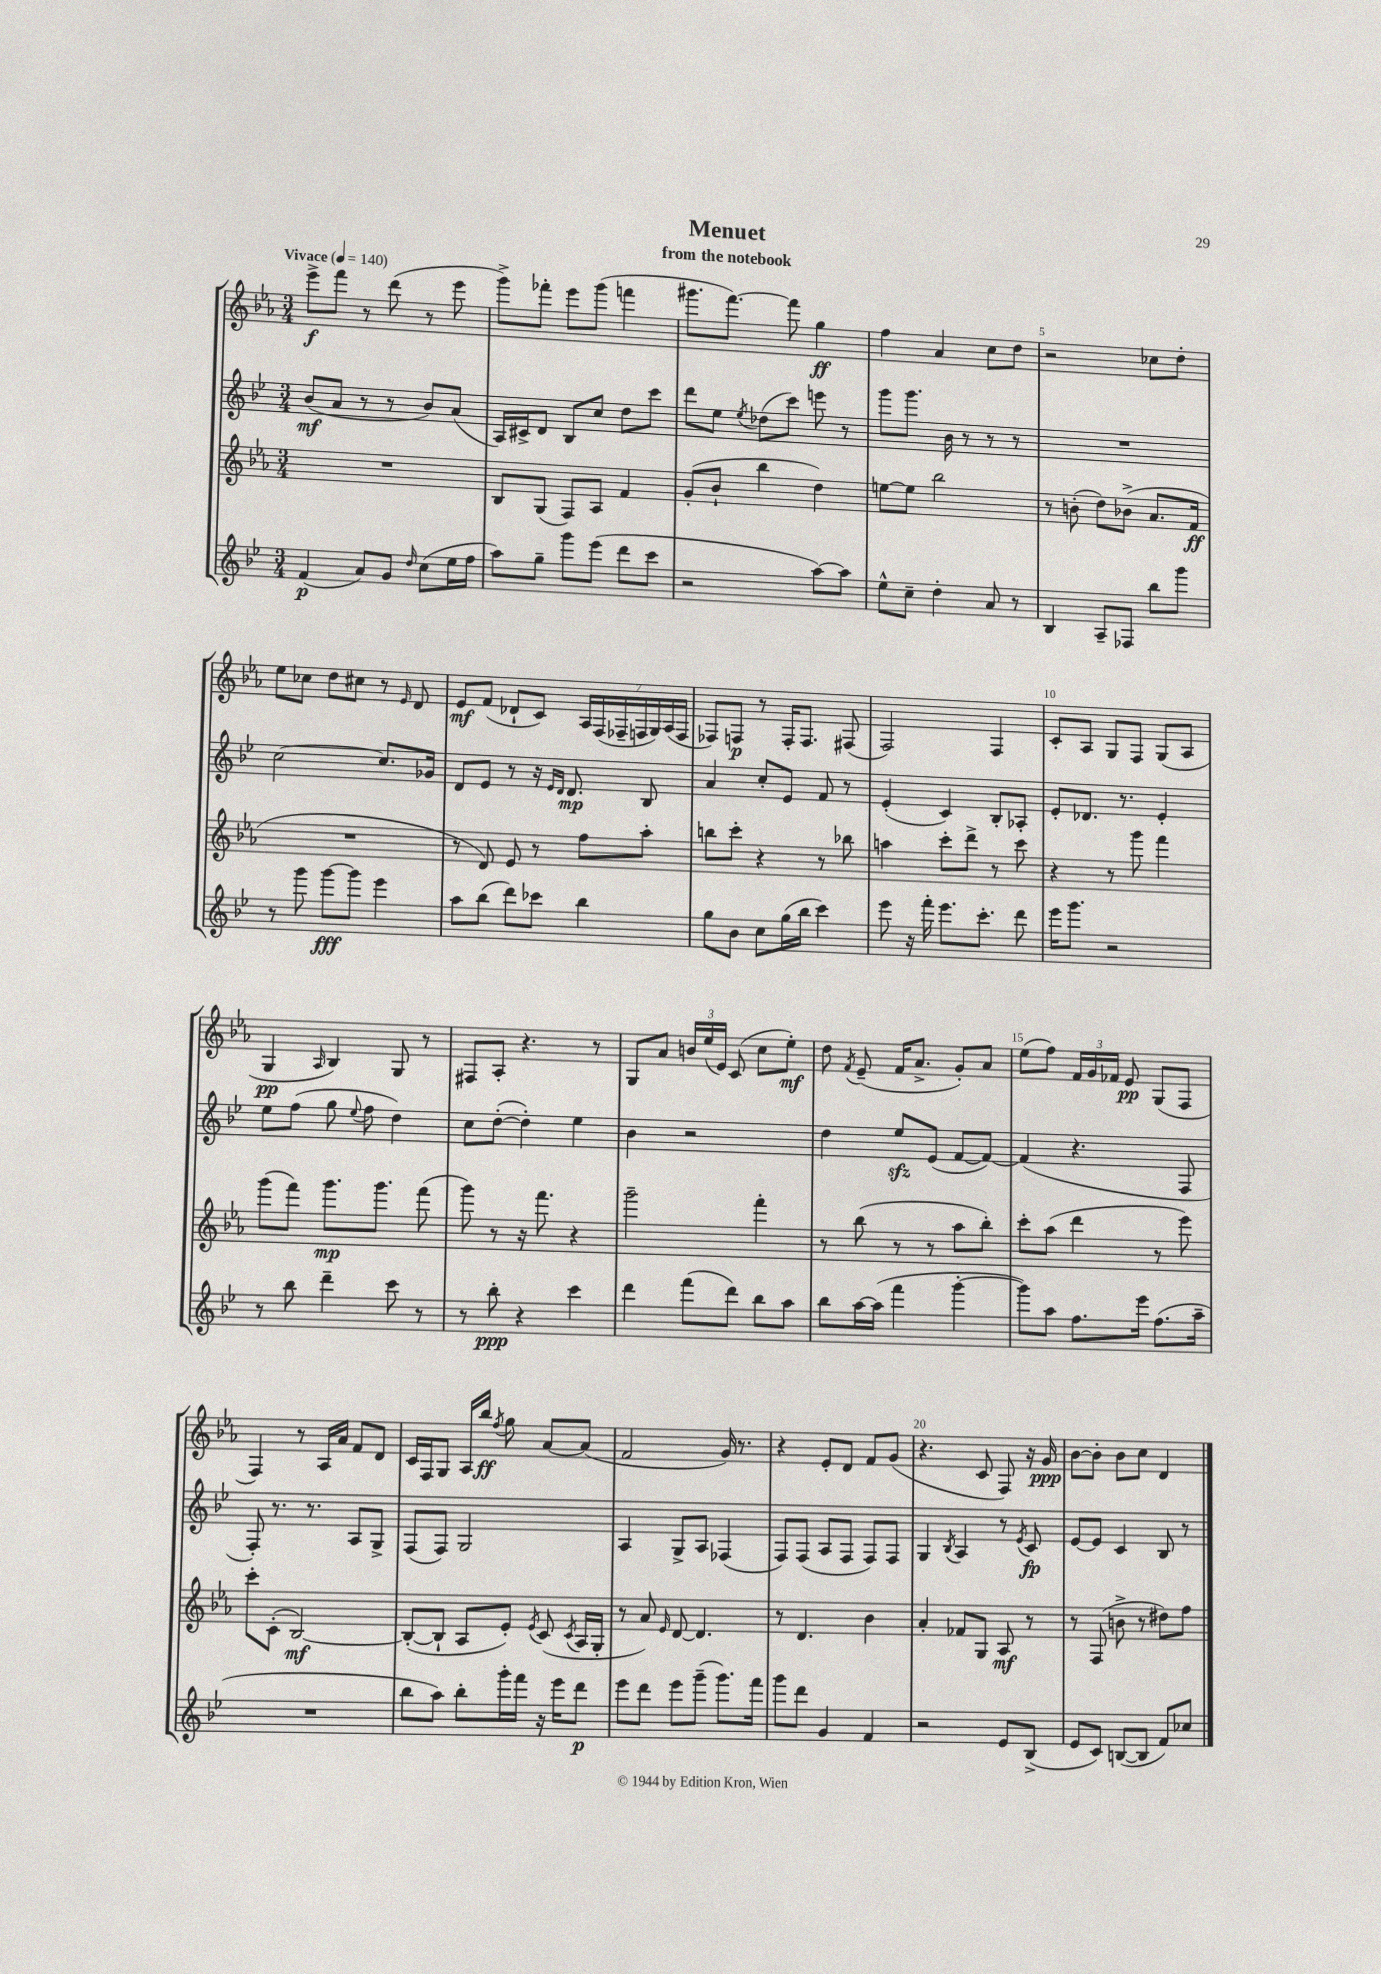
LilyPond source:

\header { title = "Menuet" subtitle = "from the notebook" }
<<
\new StaffGroup <<
\new Staff = "s0" {
    \clef treble \key ees \major \numericTimeSignature \time 3/4 \tempo "Vivace" 4 = 140
    \autoBeamOff ees'''8[->\f f'''8] r8 d'''8( r8 ees'''8 |
    g'''8[->) fes'''8]-. ees'''8[ g'''8]( f'''4 |
    gis'''8.[ f'''8.]~) f'''8 g''4\ff |
    f''4 aes'4 c''8[ d''8] |
    r2 ces''8[ d''8]-. |
    ees''8[ ces''8] d''8[ cis''8] r8 \grace { ees'16 } d'8 |
    ees'8[\mf f'8]( des'8[-! c'8]) \tuplet 7/4 { aes16[ f16( fes16-- f16 g16) aes16( f16] } |
    fes8[) f8]\p r8 f16[-. f8.] fis8( |
    f2) f4 |
    c'8[-. aes8] g8[ f8] g8[( aes8] |
    g4\pp \grace { aes16 } bes4) g8 r8 |
    fis8[ aes8]-. r4. r8 |
    g8[ aes'8] \tuplet 3/2 { b'16[ ees''16( ees'16]) } c'8( c''8[ ees''8]-.\mf) |
    d''8 \acciaccatura { f'8 } ees'8--( f'16[ aes'8.]-> g'8[-.) aes'8] |
    ees''8[( f''8]) \tuplet 3/2 { f'16[ g'16 fes'16] } ees'8\pp g8[( f8] |
    f4) r8 aes16[ aes'16] f'8[ d'8] |
    c'16[ f16 g8] aes16[ bes''16]\ff \acciaccatura { f''8 } g''8 aes'8[~ aes'8]( |
    f'2 g'16) r8. |
    r4 ees'8[-. d'8] f'8[ g'8]( |
    r4. c'8 f8) r16 g'16\ppp |
    bes'8[~ bes'8]-. bes'8[ c''8] d'4 \bar "|." |
}
\new Staff = "s1" {
    \clef treble \key bes \major \numericTimeSignature \time 3/4
    \autoBeamOff bes'8[\mf( a'8] r8 r8 bes'8[) a'8]( |
    a16[) cis'16-> d'8] bes8[ c''8] d''8[ c'''8] |
    d'''8[ ees''8] \acciaccatura { ees''8 } des''8[( c'''8]) e'''8 r8 |
    g'''8[ g'''8.] bes'16 r8 r8 r8 |
    R2. |
    c''2~ c''8.[ ges'16] |
    d'8[ ees'8] r8 r16 \grace { ees'16[ d'16] } d'8.\mp bes8 |
    a'4 c''8[-. ees'8] f'8 r8 |
    ees'4-.( c'4) bes8[-. aes8]-. |
    ees'8[-. des'8.] r8. ees'4-. |
    ees''8[ f''8]( g''8 \appoggiatura { ees''8 } f''8 d''4) |
    c''8[ d''8]~-.( d''4-.) ees''4 |
    bes'4 r2 |
    d''4 ees''8[\sfz ees'8]( f'8[~ f'8]~) |
    f'4( r4. f8 |
    f8-.) r8. r8. a8[ g8]-> |
    f8[( f8]) g2 |
    a4 g8[-> a8] fes4( |
    f8[) f8]( a8[ f8] f8[) f8] |
    g4 \acciaccatura { bes8 } a4 r8 \acciaccatura { ees'8 } c'8\fp |
    ees'8[~ ees'8] c'4 bes8 r8 \bar "|." |
}
\new Staff = "s2" {
    \clef treble \key ees \major \numericTimeSignature \time 3/4
    \autoBeamOff R2. |
    bes8[ g8]( f8[) aes8] f'4 |
    g'8[-.( bes'8]-! bes''4 d''4) |
    e''8[~ e''8] bes''2 |
    r8 b'8-.( d''8[) bes'8]->( aes'8.[ f'16]\ff |
    R2. |
    r8 d'8) ees'8 r8 f''8[ aes''8]-. |
    b''8[ c'''8]-. r4 r8 bes''8 |
    a''4 c'''8[-. d'''8]-> r8 c'''8 |
    r4 r8 g'''8 f'''4 |
    g'''8[( f'''8]) g'''8.[\mp g'''8.] f'''8( |
    g'''8) r8 r16 f'''8. r4 |
    g'''2-- f'''4-. |
    r8 bes''8( r8 r8 aes''8[ bes''8]-.) |
    c'''8[-. aes''8]( d'''4 r8 ees'''8) |
    c'''8[-. c'8]-.( bes2~\mf) |
    bes8[~-.( bes8]-! aes8[ ees'8]-.) \acciaccatura { ees'8 } c'8( \acciaccatura { c'8 } aes16[ g16]-. |
    r8 aes'8) \grace { ees'16 } d'8~ d'4. |
    r8 d'4. bes'4 |
    aes'4-. fes'8[ g8] aes8\mf r8 |
    r8 f8( b'8-> r8 dis''8[) f''8] \bar "|." |
}
\new Staff = "s3" {
    \clef treble \key bes \major \numericTimeSignature \time 3/4
    \autoBeamOff f'4\p( a'8[) g'8] \grace { d''16 } c''8[( ees''16 f''16] |
    a''8[) g''8]-- g'''8[ ees'''8]( d'''8[ c'''8] |
    r2 a''8[~) a''8] |
    ees''8[-^ c''8]-- d''4-. a'8 r8 |
    bes4 a8[-- fes8] bes''8[ g'''8] |
    r8 g'''8 g'''8[~\fff g'''8] ees'''4 |
    a''8[ bes''8]( d'''8[) ces'''8] bes''4 |
    g''8[ bes'8] c''8[ g''16( bes''16] c'''4) |
    ees'''8 r16 f'''16-. ees'''8.[ c'''8.]-. d'''8 |
    ees'''16[ g'''8.] r2 |
    r8 bes''8 d'''4-- c'''8 r8 |
    r8 bes''8-.\ppp r4 c'''4 |
    d'''4 f'''8[( d'''8]) bes''8[ a''8] |
    bes''8[ a''16~ a''16]( f'''4 g'''4~-. |
    g'''8[) a''8] f''8.[ ees'''16] f''8.[( a''16]-- |
    R2. |
    bes''8[ a''8]) bes''8[-. g'''16-. f'''16] r16 ees'''16[ d'''8]\p |
    ees'''8[ d'''8] ees'''8[ g'''8]--( g'''8.[) f'''16] |
    g'''8[ d'''8] g'4 f'4 |
    r2 ees'8[ bes8]->( |
    ees'8[ c'8]) b8[~( b8] f'8[) ces''8] \bar "|." |
}
>>
>>
\layout { \context { \Score \override BarNumber.break-visibility = ##(#f #t #t) barNumberVisibility = #(every-nth-bar-number-visible 5) } }
